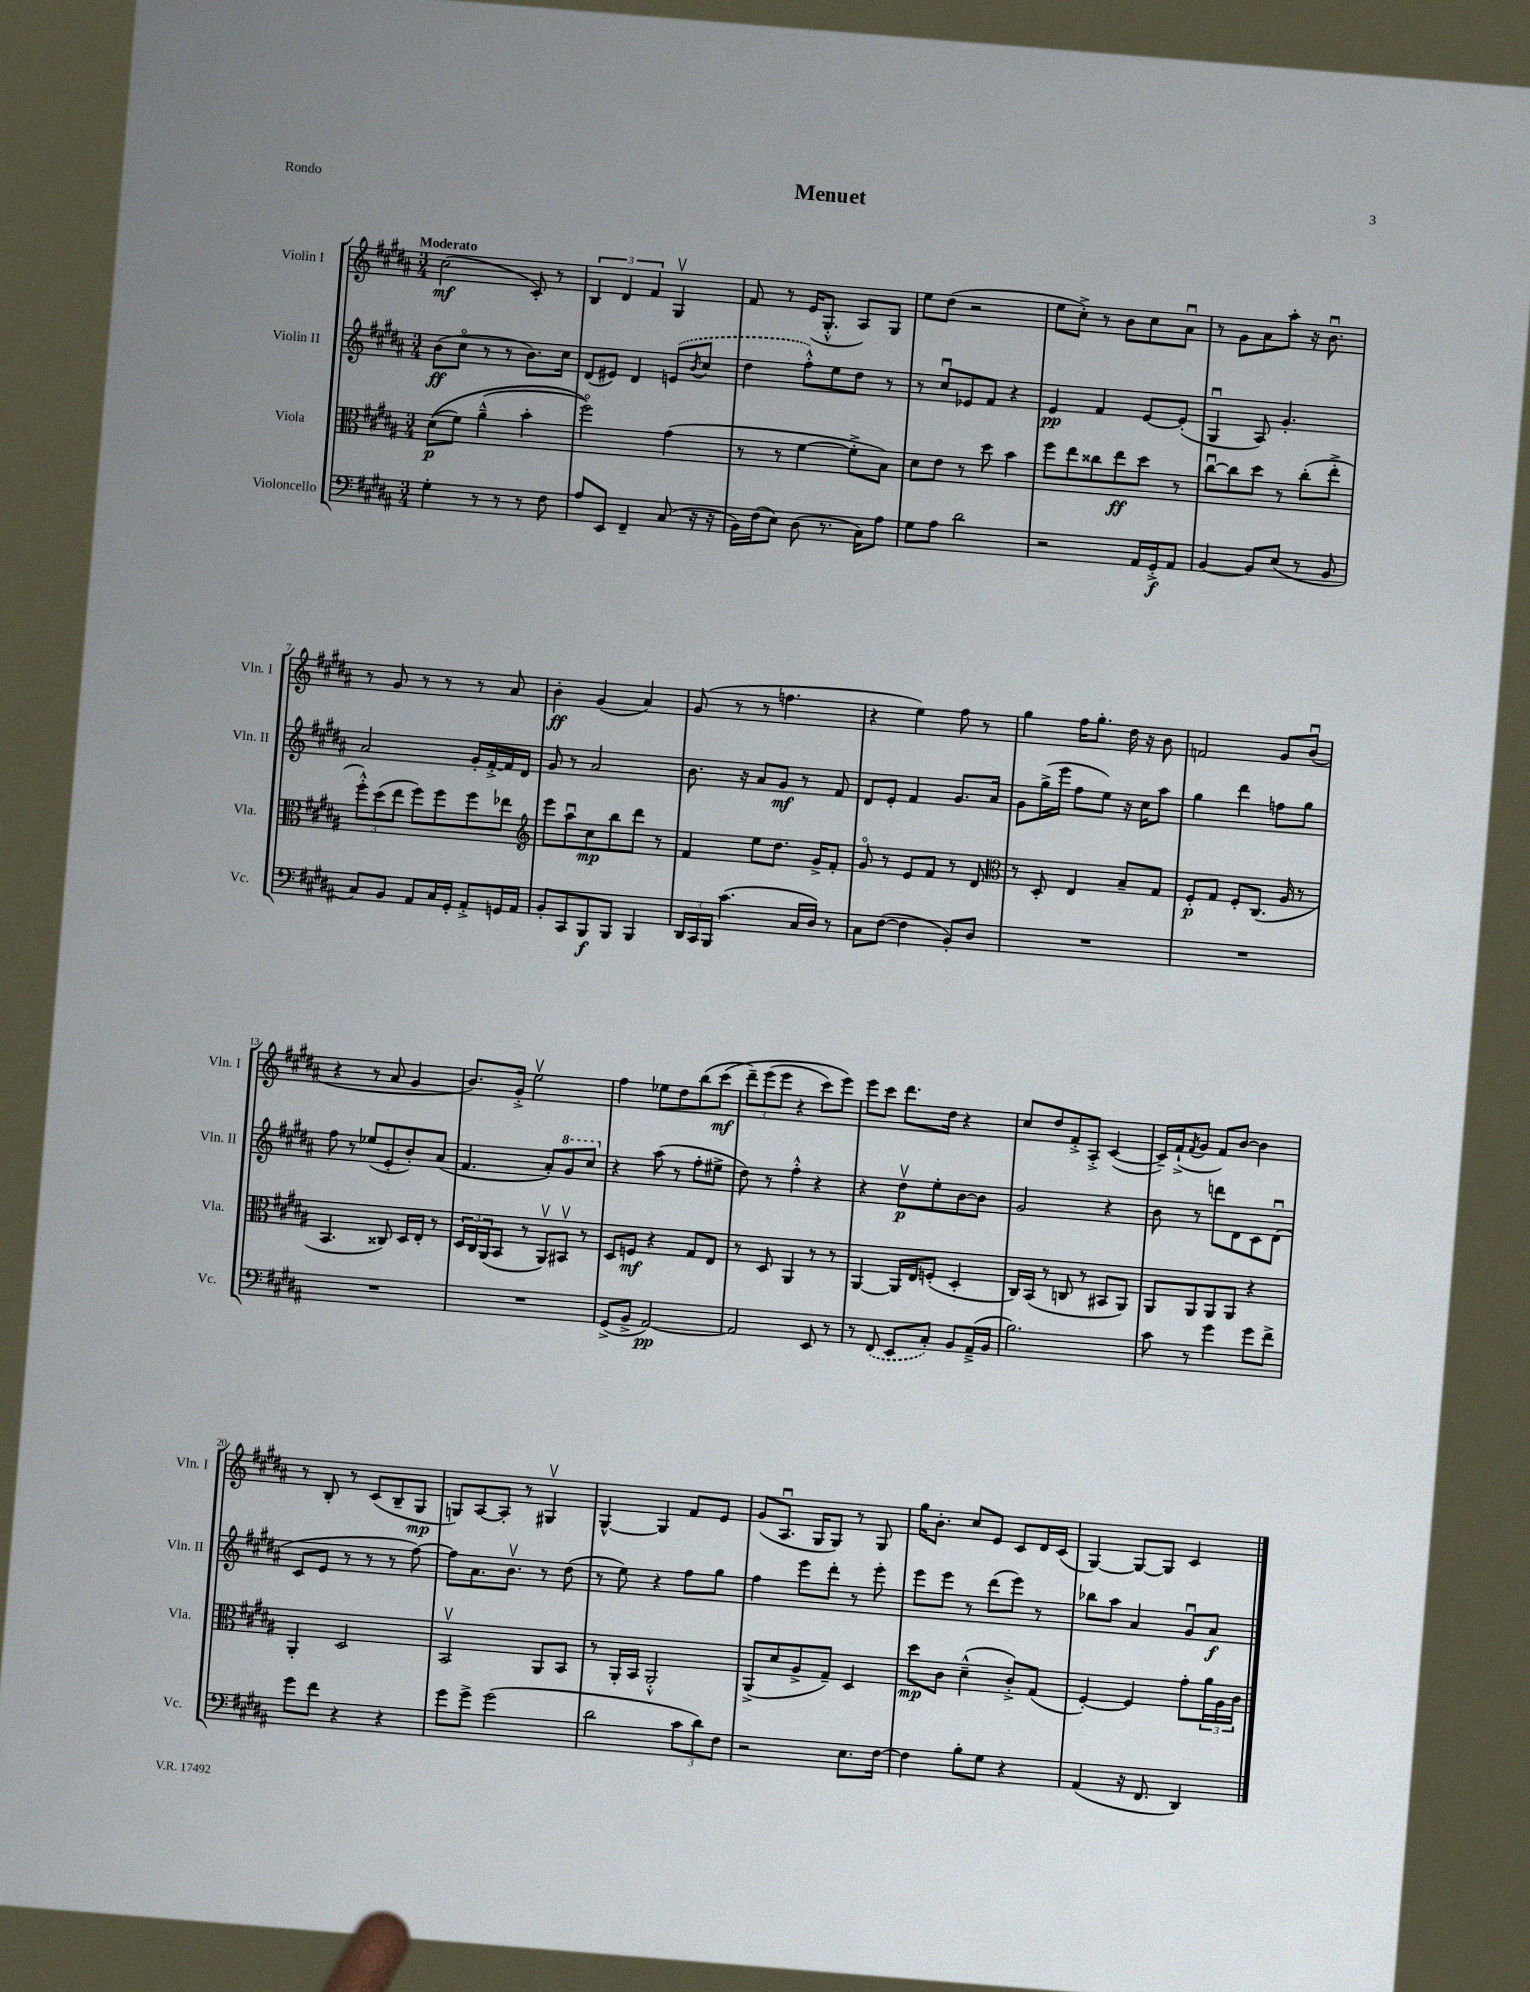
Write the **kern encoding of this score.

**kern	**dynam	**kern	**dynam	**kern	**dynam	**kern	**dynam
*part4	*part4	*part3	*part3	*part2	*part2	*part1	*part1
*staff4	*staff4	*staff3	*staff3	*staff2	*staff2	*staff1	*staff1
*I"Violoncello	*	*I"Viola	*	*I"Violin II	*	*I"Violin I	*
*I'Vc.	*	*I'Vla.	*	*I'Vln. II	*	*I'Vln. I	*
*clefF4	*	*clefC3	*	*clefG2	*	*clefG2	*
*k[f#c#g#d#a#]	*	*k[f#c#g#d#a#]	*	*k[f#c#g#d#a#]	*	*k[f#c#g#d#a#]	*
*M3/4	*	*M3/4	*	*M3/4	*	*M3/4	*
=1	=1	=1	=1	=1	=1	=1	=1
!	!	!	!	!	!	!LO:TX:a:B:t=Moderato	!
4G#'\	.	((8d#\L	p	(8b\L	ff	(2cc#\	mf
.	.	8f#\J)	.	8cc#\J	.	.	.
8r	.	(4a#~^^\	.	8r	.	.	.
8r	.	.	.	8r	.	.	.
8r	.	4b'\	.	8.b\L)	.	8c#'/)	.
8F#\	.	.	.	.	.	8r	.
.	.	.	.	16cc#\Jk	.	.	.
=2	=2	=2	=2	=2	=2	=2	=2
8A#/L	.	2ff#\))	.	(8d#/L	.	6B/	.
8EE/J	.	.	.	8e#X/J)	.	.	.
.	.	.	.	.	.	6d#/	.
4FF#~/	.	.	.	4d#/	.	.	.
.	.	.	.	.	.	6f#/	.
(8C#/	.	(4g#\	.	(8en/L	.	4G#v/	.
.	.	.	.	8qb/	.	.	.
16r	.	.	.	8cc#/J	.	.	.
16r	.	.	.	.	.	.	.
=3	=3	=3	=3	=3	=3	=3	=3
16BB\LL)	.	8r	.	4dd#\	.	8f#/	.
(16F#\J	.	.	.	.	.	.	.
8E\J)	.	8r	.	.	.	8r	.
(8D#\	.	[4f#\	.	8ff#'^^\L)	.	(16e/KL	.
.	.	.	.	.	.	8.G#'^^/J	.
8.r	.	.	.	8ee\	.	.	.
.	.	8f#'^\L]	.	8dd#\J	.	8A#/L)	.
16C#\KL)	.	.	.	.	.	.	.
8A#\J	.	8B\J)	.	8r	.	8G#/J	.
=4	=4	=4	=4	=4	=4	=4	=4
8G#\L	.	8d#\L	.	8r	.	8ee\L	.
8A#\J	.	8e\J	.	8cc#u/L	.	(8dd#\J	.
2d#\	.	8r	.	8e-X/	.	2r	.
.	.	8dd#\	.	8f#/J	.	.	.
.	.	4b\	.	4r	.	.	.
=5	=5	=5	=5	=5	=5	=5	=5
2r	.	8ff#\L	.	4e/	pp	8ee\L	.
.	.	8ee\	.	.	.	8cc#'^\J)	.
.	.	8cc##X\	.	4f#/	.	8r	.
.	.	8ee\	ff	.	.	8b\L	.
16AA#/LL	.	8dd#\J	.	[8e/L	.	8cc#\	.
16GG#'^/J	f	.	.	.	.	.	.
8AA#/J	.	8r	.	(8e'/J]	.	8a#u\J	.
=6	=6	=6	=6	=6	=6	=6	=6
[4BB/	.	[8cc#u\L	.	4G#u/	.	8r	.
.	.	8cc#\]	.	.	.	8g#\L	.
8BB/L]	.	8dd#\J	.	8A#/)	.	8a#\	.
(8E/J	.	8r	.	4.g#'/	.	8aa#'\J	.
8r	.	(8cc#'\L	.	.	.	16r	.
.	.	.	.	.	.	8.bu\	.
8BB/	.	8ee'^\J	.	.	.	.	.
!!LO:LB:g=z
=7	=7	=7	=7	=7	=7	=7	=7
8C#/L)	.	12ff#'^^\L)	.	2a#/	.	8r	.
.	.	(12dd#\	.	.	.	.	.
8BB/J	.	.	.	.	.	8g#/	.
.	.	12ee\J	.	.	.	.	.
8AA#/L	.	8ff#\L)	.	.	.	8r	.
16C#/L	.	8ff#\	.	.	.	8r	.
16GG#'/JJ	.	.	.	.	.	.	.
8AA#'^/L	.	8ff#\	.	16g#'/LL	.	8r	.
.	.	.	.	[16f#'^/	.	.	.
16GGn/L	.	8ee-X\J	.	16f#/]	.	8a#/	.
16AA#/JJ	.	.	.	16d#/JJ	.	.	.
=8	=8	=8	=8	=8	=8	=8	=8
*	*	*clefG2	*	*	*	*	*
8BB'/L	.	8eee\L	.	8g#/	.	4b'\	ff
8CC#/	.	8aa#u\	.	8r	.	.	.
8BBB/	f	8cc#\	mp	2a#/	.	(4g#/	.
8BBB/J	.	8bb\	.	.	.	.	.
4BBB/	.	8ddd#\J	.	.	.	4a#/)	.
.	.	8r	.	.	.	.	.
=9	=9	=9	=9	=9	=9	=9	=9
24DD#/LL	.	4f#/	.	8.b\	.	(8g#/	.
24CC#/	.	.	.	.	.	.	.
24BBB/JJ	.	.	.	.	.	.	.
(4.c#\	.	.	.	.	.	8r	.
.	.	.	.	16r	.	.	.
.	.	8ee\L	.	8a#/L	.	8r	.
.	.	8.dd#\J	.	8g#/J	mf	4.ffn\	.
16C#/LL	.	.	.	8r	.	.	.
16D#/JJ)	.	16g#^/KL	.	.	.	.	.
8r	.	8f#'/J	.	8f#/	.	.	.
=10	=10	=10	=10	=10	=10	=10	=10
8C#\L	.	8g#/	.	8d#/L	.	4r	.
([8F#\J	.	8r	.	8e'/J	.	.	.
4F#\]	.	8e/L	.	4f#/	.	4ee\)	.
.	.	8f#/J	.	.	.	.	.
8BB'/L)	.	8r	.	8.g#/L	.	8ff#\	.
8D#/J	.	8d#/	.	.	.	8r	.
.	.	.	.	16a#/Jk	.	.	.
=11	=11	=11	=11	=11	=11	=11	=11
*	*	*clefC3	*	*	*	*	*
2.r	.	8r	.	8g#\L	.	4gg#\	.
.	.	8D#'/	.	(16gg#^\L	.	.	.
.	.	.	.	16eee\JJ	.	.	.
.	.	4E/	.	8ff#\L	.	16ff#\KL	.
.	.	.	.	.	.	8.gg#'\J	.
.	.	.	.	8ee\J)	.	.	.
.	.	8B~/L	.	16r	.	16dd#\	.
.	.	.	.	16cc#\KL	.	16r	.
.	.	8G#/J	.	8aa#\J	.	8b\	.
=12	=12	=12	=12	=12	=12	=12	=12
2.r	.	8F#'/L	p	4gg#\	.	2fn/	.
.	.	8G#/J	.	.	.	.	.
.	.	8F#'/L	.	4ddd#\	.	.	.
.	.	(8.C#/J	.	.	.	.	.
.	.	.	.	8ffn\L	.	8g#/L	.
.	.	16A#/	.	.	.	.	.
.	.	8r	.	8gg#\J	.	(8bu/J	.
!!LO:LB:g=z
=13	=13	=13	=13	=13	=13	=13	=13
2.r	.	4.BB/	.	8ff#\	.	4r	.
.	.	.	.	8r	.	.	.
.	.	.	.	(8ee-X/L	.	8r	.
.	.	8C##X/)	.	8e'/	.	8a#/	.
.	.	16D#/LL	.	8b'/)	.	4g#/	.
.	.	16E'/JJ	.	.	.	.	.
.	.	8r	.	(8a#/J	.	.	.
=14	=14	=14	=14	=14	=14	=14	=14
2.r	.	24D#/LL	.	4.f#/	.	8.b/L)	.
.	.	24C#/	.	.	.	.	.
.	.	(24AA#/J	.	.	.	.	.
.	.	8BB/J	.	.	.	.	.
.	.	.	.	.	.	16g#'^/Jk	.
.	.	8r	.	.	.	2eev\	.
.	.	8AA#v/L)	.	8a#'/L)	.	.	.
*	*	*	*	*8va	*	*	*
.	.	8BB#Xv/J	.	8gg#/	.	.	.
.	.	8r	.	8ccc#/J	.	.	.
=15	=15	=15	=15	=15	=15	=15	=15
*	*	*	*	*X8va	*	*	*
(8GG#^/L	.	8D#/L	.	4r	.	4ff#\	.
8BB^/J	.	8Fn/J	mf	.	.	.	.
[2AA#/)	pp	4r	.	(8aa#\	.	8ee-X\L	.
.	.	.	.	8r	.	8dd#\	.
.	.	8G#/L	.	8ff#'\L	.	(8bb\	.
.	.	8E/J	.	8ee#X^\J	.	(8ccc#\J	mf
=16	=16	=16	=16	=16	=16	=16	=16
2AA#/]	.	8r	.	8dd#\)	.	12ddd#~\L)	.
.	.	.	.	.	.	(12eee\	.
.	.	8D#/	.	8r	.	.	.
.	.	.	.	.	.	12eee\J	.
.	.	4AA#/	.	4ff#'^^\	.	4r	.
8EE/	.	8r	.	4r	.	8ccc#\L)	.
8r	.	8r	.	.	.	8eee\J)	.
=17	=17	=17	=17	=17	=17	=17	=17
8r	.	[4AA#/	.	4r	.	8eee\L	.
(8FF#/	.	.	.	.	.	8ccc#\J	.
8EE/L	.	16AA#/LL]	.	8dd#v\L	p	8.ddd#\L	.
.	.	16E/J	.	.	.	.	.
8C#'/J)	.	(8Fn'/J	.	8ee'\	.	.	.
.	.	.	.	.	.	16dd#\Jk	.
8BB/L	.	4D#'/	.	[8b\	.	4r	.
(16AA#~^/L	.	.	.	8b\J]	.	.	.
16BB/JJ	.	.	.	.	.	.	.
=18	=18	=18	=18	=18	=18	=18	=18
2.B\)	.	16C#/LL)	.	2g#/	.	8cc#/L	.
.	.	(16BB/JJ	.	.	.	.	.
.	.	8r	.	.	.	8dd#/	.
.	.	8Cn/	.	.	.	8f#'^/	.
.	.	8r	.	.	.	8A#'^/J	.
.	.	8BB#X/L	.	4r	.	([4c#/	.
.	.	8AA#/J)	.	.	.	.	.
=19	=19	=19	=19	=19	=19	=19	=19
8c#\	.	8AA#/L	.	8b\	.	16c#~/LL])	.
.	.	.	.	.	.	(16f#`^/J	.
.	.	.	.	.	.	8qf#/	.
8r	.	8AA#/	.	8r	.	8g#/J	.
4g#\	.	8AA#/	.	8dddn\L	.	8f#/L)	.
.	.	8AA#/J	.	8d#\	.	[8b/J	.
8g#\L	.	4r	.	8c#\	.	4b\]	.
8f#^\J	.	.	.	(8d#u\J	.	.	.
!!LO:LB:g=z
=20	=20	=20	=20	=20	=20	=20	=20
8g#\L	.	4AA#'/	.	8c#/L	.	8r	.
8f#\J	.	.	.	8e/J	.	8B'/	.
4r	.	2D#/	.	8r	.	8r	.
.	.	.	.	8r	.	(8c#/L	.
4r	.	.	.	8r	.	8B~/	.
.	.	.	.	[8ff#\)	.	8G#/J	mp
=21	=21	=21	=21	=21	=21	=21	=21
8g#\L	.	2BBv/	.	8ff#\L]	.	8Gn/L)	.
8g#^\J	.	.	.	8.a#\	.	[8A#/	.
(2g#\	.	.	.	.	.	8A#'/J]	.
.	.	.	.	8.bv\J	.	.	.
.	.	.	.	.	.	8r	.
.	.	8AA#/L	.	8r	.	4G#Xv/	.
.	.	8BB/J	.	(8dd#\	.	.	.
=22	=22	=22	=22	=22	=22	=22	=22
2d#\	.	8r	.	8r	.	[4G#^^/	.
.	.	16AA#'/LL	.	8ee\)	.	.	.
.	.	16BB/JJ	.	.	.	.	.
.	.	2AA#'^^/	.	4r	.	4G#/]	.
12c#\L	.	.	.	8ff#\L	.	8f#/L	.
12d#\)	.	.	.	.	.	.	.
.	.	.	.	8gg#\J	.	8e/J	.
12F#\J	.	.	.	.	.	.	.
=23	=23	=23	=23	=23	=23	=23	=23
2r	.	(8AA#^/L	.	4ff#\	.	(8g#/L	.
.	.	8d#/	.	.	.	8.A#u/J	.
.	.	8A#^/	.	8eee\L	.	.	.
.	.	.	.	.	.	16G#/KL	.
.	.	8G#~/J)	.	8ddd#'\J	.	8G#/J)	.
8.E\L	.	4D#/	.	8r	.	8r	.
.	.	.	.	8eee'\	.	8G#/	.
[16F#\Jk	.	.	.	.	.	.	.
=24	=24	=24	=24	=24	=24	=24	=24
4F#\]	.	8dd#\L	mp	8eee\L	.	16gg#\KL	.
.	.	.	.	.	.	8.b'\J	.
.	.	8c#\J	.	8eee\J	.	.	.
8B'\L	.	(4d#~^^\	.	8r	.	8cc#/L	.
8G#\J	.	.	.	(8ddd#\L	.	8e/J	.
4r	.	8c#'^/L)	.	8eee\J)	.	8c#/L	.
.	.	(8G#/J	.	8r	.	16d#/L	.
.	.	.	.	.	.	(16c#/JJ	.
=25	=25	=25	=25	=25	=25	=25	=25
(4AA#/	.	[4F#'/)	.	8bb-X\L	.	[4G#/)	.
.	.	.	.	8aa#\J	.	.	.
16r	.	4F#/]	.	4a#/	.	8G#/L_	.
8.FF#/	.	.	.	.	.	.	.
.	.	.	.	.	.	8G#/J]	.
4DD#/)	.	8g#'\L	.	8g#u/L	.	4c#/	.
.	.	24a#\L	.	8a#/J	f	.	.
.	.	24A#\	.	.	.	.	.
.	.	24c#\JJ	.	.	.	.	.
==	==	==	==	==	==	==	==
*-	*-	*-	*-	*-	*-	*-	*-
